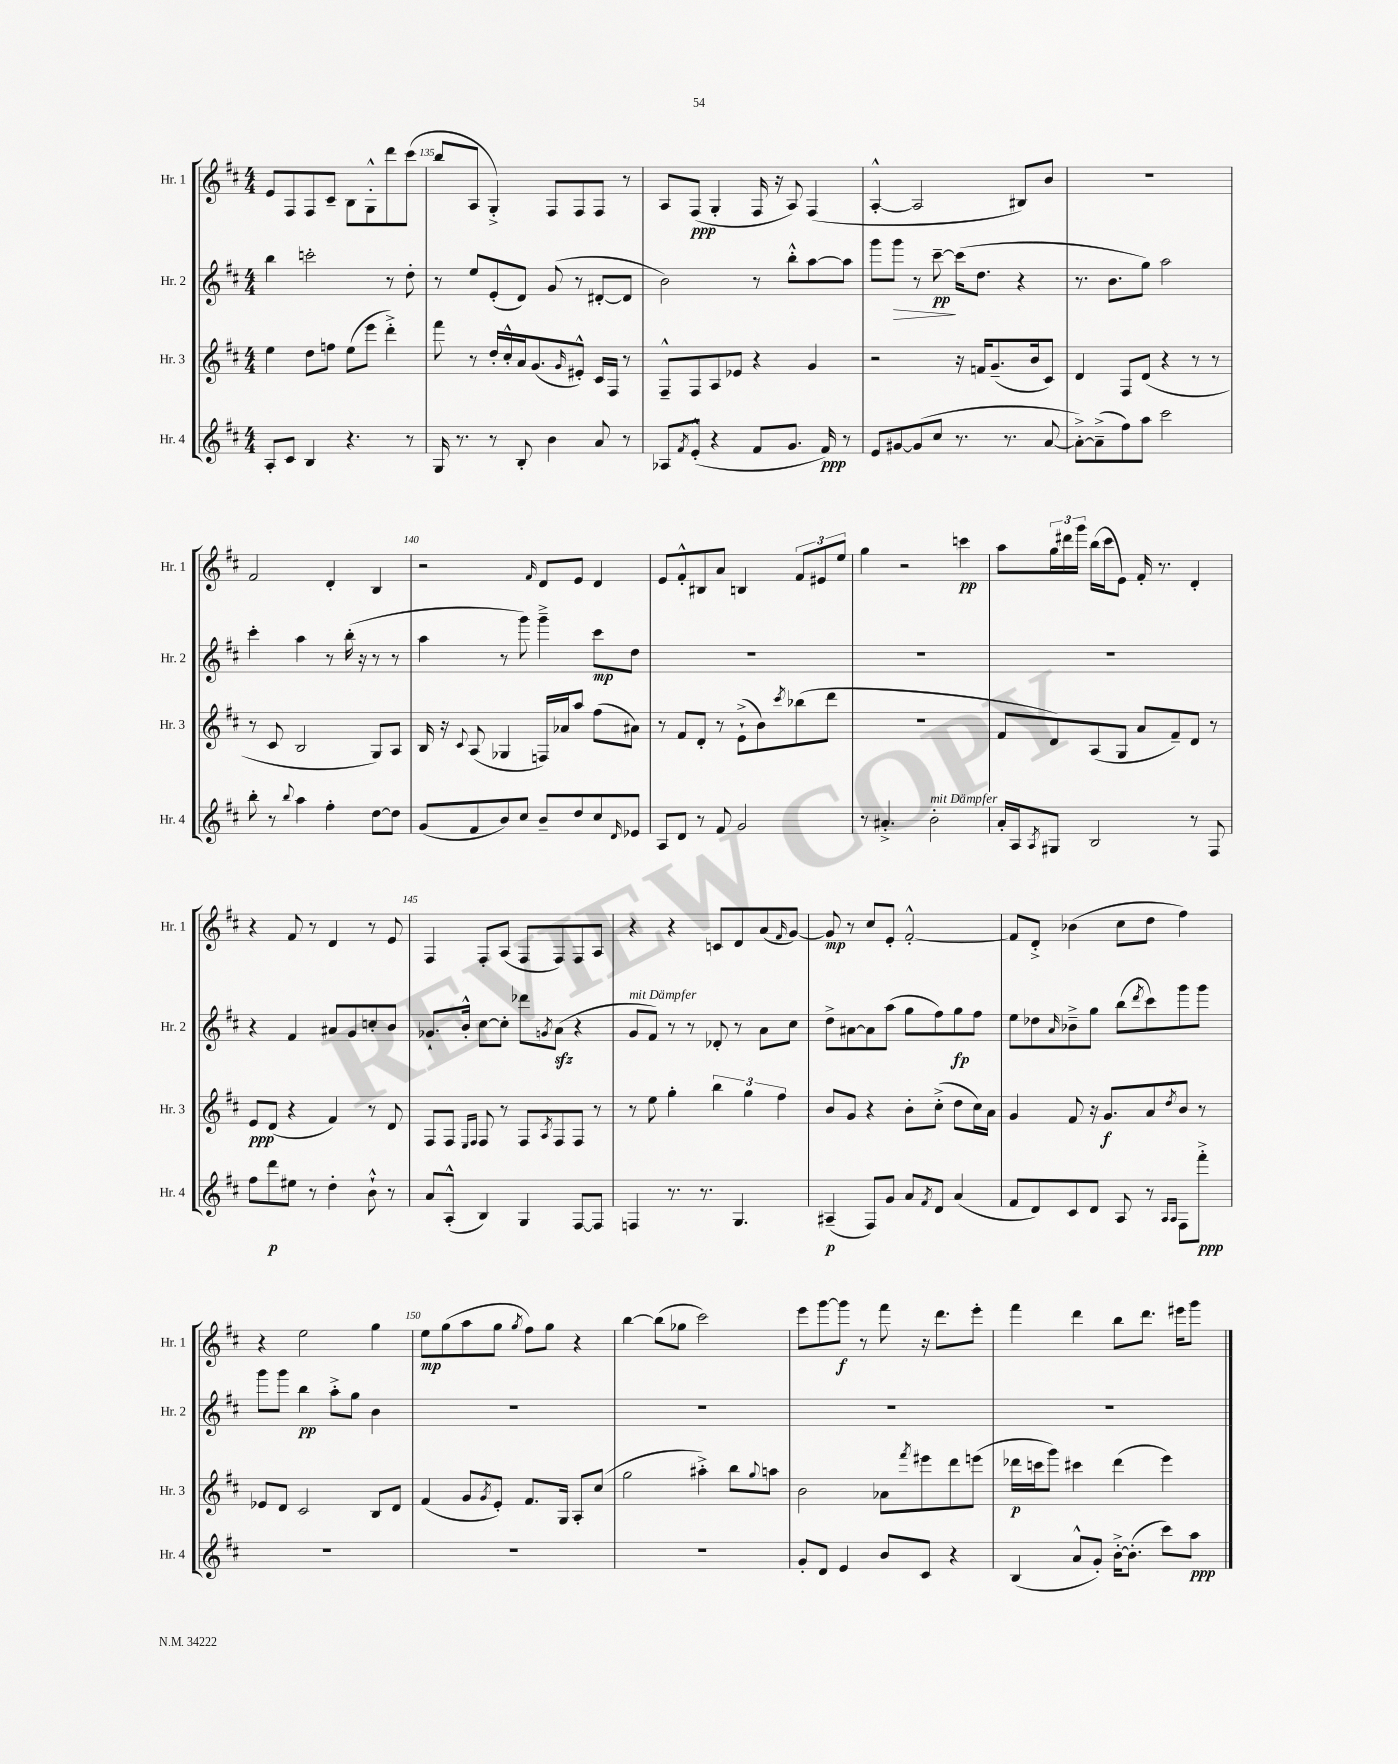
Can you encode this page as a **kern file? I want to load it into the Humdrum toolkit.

**kern	**dynam	**kern	**dynam	**kern	**dynam	**kern	**dynam
*part4	*part4	*part3	*part3	*part2	*part2	*part1	*part1
*staff4	*staff4	*staff3	*staff3	*staff2	*staff2	*staff1	*staff1
*I"Hr. 4	*	*I"Hr. 3	*	*I"Hr. 2	*	*I"Hr. 1	*
*I'Hr. 4	*	*I'Hr. 3	*	*I'Hr. 2	*	*I'Hr. 1	*
*clefG2	*	*clefG2	*	*clefG2	*	*clefG2	*
*k[f#c#]	*	*k[f#c#]	*	*k[f#c#]	*	*k[f#c#]	*
*M4/4	*	*M4/4	*	*M4/4	*	*M4/4	*
=134	=134	=134	=134	=134	=134	=134	=134
8A'/L	.	4ee\	.	4bb\	.	8e/L	.
8c#/J	.	.	.	.	.	8F#/	.
4B/	.	8dd\L	.	2cccn'\	.	8F#/	.
.	.	8ffn\J	.	.	.	8c#~/J	.
4.r	.	(8ee\L	.	.	.	8B\L	.
.	.	8eee\J	.	.	.	8G'^^\	.
.	.	4ddd'^\)	.	8r	.	8ddd\	.
8r	.	.	.	8dd'\	.	(8ccc#\J	.
=135	=135	=135	=135	=135	=135	=135	=135
16G/	.	8fff#\	.	8r	.	8bb/L	.
8.r	.	.	.	.	.	.	.
.	.	8r	.	8ee/L	.	8A/J	.
8r	.	16dd'/LL	.	(8e'/	.	4G'^/)	.
.	.	16cc#'^^/	.	.	.	.	.
8B'/	.	16a/J	.	8d/J)	.	.	.
.	.	(8.g/	.	.	.	.	.
4b\	.	.	.	(8g/	.	8F#/L	.
.	.	16qqg/	.	.	.	.	.
.	.	8e#X'^^/J)	.	8r	.	8F#/	.
8a/	.	16c#/LL	.	[8d#X'/L	.	8F#/J	.
.	.	16F#/JJ	.	.	.	.	.
8r	.	8r	.	8d#/J]	.	8r	.
=136	=136	=136	=136	=136	=136	=136	=136
8A-X/L	.	8F#~^^/L	.	2b\)	.	8A/L	.
8qf#/	.	.	.	.	.	.	.
(8e'^^/J	.	8F#/	.	.	.	(8F#/J	ppp
4r	.	8A/	.	.	.	4G'/	.
.	.	8e-X/J	.	.	.	.	.
8f#/L	.	4r	.	8r	.	16F#/	.
.	.	.	.	.	.	16r	.
8.g/J	.	.	.	8bb'^^\L	.	8A/)	.
.	.	4g/	.	[8aa\	.	(4F#/	.
16f#/)	ppp	.	.	.	.	.	.
8r	.	.	.	8aa\J]	.	.	.
=137	=137	=137	=137	=137	=137	=137	=137
8e/L	.	2r	.	8ggg\L	.	[4A'^^/	.
!	!	!	!	!	!LO:HP:b	!	!
[8g#X/	.	.	.	8ggg\J	>	.	.
(8g#/]	.	.	.	8r	.	2A/]	.
8cc#/J	.	.	.	[8ccc#~\	pp	.	.
8.r	.	16r	.	(16ccc#\KL]	]	.	.
.	.	16fn/KL	.	8.dd\J	.	.	.
.	.	(8.g~/	.	.	.	.	.
8.r	.	.	.	.	.	.	.
.	.	.	.	4r	.	8B#X/L)	.
.	.	16b/k	.	.	.	.	.
[8a/	.	8c#/J)	.	.	.	8b/J	.
=138	=138	=138	=138	=138	=138	=138	=138
8a'^\L_)	.	4d/	.	8.r	.	1r	.
(8a~^\]	.	.	.	.	.	.	.
.	.	.	.	8.b\L	.	.	.
8ff#\)	.	8F#/L	.	.	.	.	.
8aa\J	.	(8d/J	.	8gg\J)	.	.	.
2ccc#\	.	4r	.	2aa\	.	.	.
.	.	8r	.	.	.	.	.
.	.	8r	.	.	.	.	.
!!LO:LB:g=z
=139	=139	=139	=139	=139	=139	=139	=139
8bb'\	.	8r	.	4ccc#'\	.	2f#/	.
8r	.	8c#/	.	.	.	.	.
8qqbb/	.	.	.	.	.	.	.
4aa\	.	2B/	.	4aa\	.	.	.
4ff#'\	.	.	.	8r	.	4d'/	.
.	.	.	.	(16bb'\	.	.	.
.	.	.	.	16r	.	.	.
[8dd\L	.	8G/L)	.	8r	.	4B/	.
8dd\J]	.	8A/J	.	8r	.	.	.
=140	=140	=140	=140	=140	=140	=140	=140
(8g/L	.	16B/	.	4aa\	.	2r	.
.	.	16r	.	.	.	.	.
.	.	8qqc#/	.	.	.	.	.
8f#/	.	(8A/	.	.	.	.	.
8b/)	.	4G-X/	.	8r	.	.	.
8cc#/J	.	.	.	8ggg\)	.	.	.
.	.	.	.	.	.	16qqf#/	.
8b~/L	.	16Fn/LL)	.	4ggg~^\	.	8d/L	.
.	.	16a-X/J	.	.	.	.	.
8dd/	.	8aa/J	.	.	.	8e/J	.
8cc#/	.	(8ff#\L	.	8ccc#\L	mp	4d/	.
16qqd/	.	.	.	.	.	.	.
8e-X/J	.	8a#X\J)	.	8dd\J	.	.	.
=141	=141	=141	=141	=141	=141	=141	=141
8A/L	.	8r	.	1r	.	8e/L	.
8d/J	.	8f#/L	.	.	.	8f#'^^/	.
8r	.	8d'/J	.	.	.	8B#X/	.
8f#/	.	8r	.	.	.	8a/J	.
2g/	.	(8e`^\L	.	.	.	4Bn/	.
.	.	8b\)	.	.	.	.	.
.	.	8qccc#/	.	.	.	.	.
.	.	(8bb-X\	.	.	.	12f#/L	.
.	.	.	.	.	.	12e#X/	.
.	.	8ddd\J	.	.	.	.	.
.	.	.	.	.	.	12ee/J	.
=142	=142	=142	=142	=142	=142	=142	=142
8r	.	1r	.	1r	.	4gg\	.
4.a#X'^/	.	.	.	.	.	.	.
.	.	.	.	.	.	2r	.
!LO:TX:a:i:t=mit Dämpfer	!	!	!	!	!	!	!
2b'\	.	.	.	.	.	.	.
.	.	.	.	.	.	4cccn\	pp
=143	=143	=143	=143	=143	=143	=143	=143
16a'/LL	.	8f#/L	.	1r	.	8aa\L	.
16A/J	.	.	.	.	.	.	.
8qA/	.	.	.	.	.	.	.
8G#X/J	.	8d/)	.	.	.	24gg\L	.
.	.	.	.	.	.	24ddd#X\	.
.	.	.	.	.	.	24ggg\JJ	.
2B/	.	(8A/	.	.	.	(16bb\LL	.
.	.	.	.	.	.	16ccc#\J	.
.	.	8G/J	.	.	.	8e\J)	.
.	.	8a/L	.	.	.	16f#'/	.
.	.	.	.	.	.	8.r	.
.	.	8f#~/)	.	.	.	.	.
8r	.	8d/J	.	.	.	4d'/	.
8F#/	.	8r	.	.	.	.	.
!!LO:LB:g=z
=144	=144	=144	=144	=144	=144	=144	=144
8ff#\L	.	8e/L	ppp	4r	.	4r	.
8ddd\	p	(8d/J	.	.	.	.	.
8ee#X\J	.	4r	.	4f#/	.	8f#/	.
8r	.	.	.	.	.	8r	.
4dd'\	.	4f#/)	.	8a#X/L	.	4d/	.
.	.	.	.	8g/	.	.	.
8b`^^\	.	8r	.	8ccn'/	.	8r	.
8r	.	8d/	.	8b/J	.	8e/	.
=145	=145	=145	=145	=145	=145	=145	=145
8a/L	.	8F#/L	.	8.g-X`/L	.	4F#/	.
(8A'^^/J	.	8F#/J	.	.	.	.	.
.	.	.	.	16b'^^/Jk	.	.	.
.	.	16qqE/LL	.	.	.	.	.
.	.	16qqF#/JJ	.	.	.	.	.
4B/)	.	8F#/	.	[8cc#\L	.	8F#'/L	.
.	.	8r	.	8cc#'\J]	.	(8A/J	.
4G/	.	8F#/L	.	8ddd-X\L	.	8F#/L	.
.	.	8qA/	.	8qgn/	.	.	.
.	.	8F#/	.	(8azz\J	.	8F#/)	.
[8F#/L	.	8F#/J	.	4r	.	8F#/	.
8F#/J]	.	8r	.	.	.	8A/J	.
=146	=146	=146	=146	=146	=146	=146	=146
!	!	!	!	!LO:TX:a:i:t=mit Dämpfer	!	!	!
4Fn/	.	8r	.	8g/L	.	4r	.
.	.	8ee\	.	8f#/J)	.	.	.
8.r	.	4gg'\	.	8r	.	4r	.
.	.	.	.	8r	.	.	.
8.r	.	.	.	.	.	.	.
.	.	6bb\	.	8d-X'/	.	8cn/L	.
4.G/	.	.	.	8r	.	8d/	.
.	.	6gg\	.	.	.	.	.
.	.	.	.	8a\L	.	(8a/	.
.	.	6ff#\	.	.	.	.	.
.	.	.	.	.	.	16qqf#/	.
.	.	.	.	8cc#\J	.	[8g/J)	.
=147	=147	=147	=147	=147	=147	=147	=147
(4A#X~/	p	8b/L	.	8dd^\L	.	8g/]	mp
.	.	8g/J	.	[8a#X\	.	8r	.
8F#/L)	.	4r	.	8a#\]	.	8cc#/L	.
8g/J	.	.	.	(8aa\J	.	8e'/J	.
8a/L	.	8b'\L	.	8gg\L	.	[2f#'^^/	.
8qf#/	.	.	.	.	.	.	.
8d/J	.	(8cc#'^\J	.	8ff#\)	.	.	.
(4a/	.	8dd\L	.	8gg\	fp	.	.
.	.	16cc#\L)	.	8ff#\J	.	.	.
.	.	16a\JJ	.	.	.	.	.
=148	=148	=148	=148	=148	=148	=148	=148
8f#/L	.	4g/	.	8ee\L	.	8f#/L]	.
8d/)	.	.	.	8dd-X\	.	8d'^/J	.
.	.	.	.	16qqa/	.	.	.
8c#/	.	8f#/	.	8b-X~^\	.	(4b-X\	.
8d/J	.	16r	.	8gg\J	.	.	.
.	.	8.g/L	f	.	.	.	.
8A/	.	.	.	(8bb\L	.	8cc#\L	.
.	.	.	.	8qddd/	.	.	.
8r	.	8a/	.	8ccc#\)	.	8dd\J	.
16qqA/LL	.	.	.	.	.	.	.
16qqA/JJ	.	8qdd/	.	.	.	.	.
8F#\L	.	8b/J	.	8ggg\	.	4ff#\)	.
8fff#'^\J	ppp	8r	.	8ggg\J	.	.	.
!!LO:LB:g=z
=149	=149	=149	=149	=149	=149	=149	=149
1r	.	8e-X/L	.	8ggg\L	.	4r	.
.	.	8d/J	.	8ggg\J	.	.	.
.	.	2c#/	.	4bb\	pp	2ee\	.
.	.	.	.	8aa'^\L	.	.	.
.	.	.	.	8gg\J	.	.	.
.	.	8B/L	.	4b\	.	4gg\	.
.	.	8d/J	.	.	.	.	.
=150	=150	=150	=150	=150	=150	=150	=150
1r	.	(4f#/	.	1r	.	8ee\L	mp
.	.	.	.	.	.	(8gg\	.
.	.	8g/L	.	.	.	8aa\	.
.	.	8qg/	.	.	.	.	.
.	.	8e'/J)	.	.	.	8gg\J	.
.	.	.	.	.	.	8qgg/	.
.	.	8.f#/L	.	.	.	8ff#\L)	.
.	.	.	.	.	.	8gg\J	.
.	.	16G/Jk	.	.	.	.	.
.	.	8A'/L	.	.	.	4r	.
.	.	(8cc#/J	.	.	.	.	.
=151	=151	=151	=151	=151	=151	=151	=151
1r	.	2gg\	.	1r	.	[4bb\	.
.	.	.	.	.	.	(8bb\L]	.
.	.	.	.	.	.	8gg-X\J	.
.	.	4aa#X'^\)	.	.	.	2ccc#\)	.
.	.	8bb\L	.	.	.	.	.
.	.	8qqgg/	.	.	.	.	.
.	.	8aan\J	.	.	.	.	.
=152	=152	=152	=152	=152	=152	=152	=152
8g'/L	.	2b\	.	1r	.	8eee\L	.
8d/J	.	.	.	.	.	[8ggg\	.
4e/	.	.	.	.	.	8ggg\J]	f
.	.	.	.	.	.	8r	.
8b/L	.	8a-X\L	.	.	.	8fff#\	.
.	.	8qfff#/	.	.	.	.	.
8c#/J	.	8eee#X\	.	.	.	16r	.
.	.	.	.	.	.	8.ddd\L	.
4r	.	8ddd\	.	.	.	.	.
.	.	(8eeen\J	.	.	.	8eee'\J	.
=153	=153	=153	=153	=153	=153	=153	=153
(4B/	.	16ddd-X\LL	p	1r	.	4fff#\	.
.	.	16cccn\J	.	.	.	.	.
.	.	8ggg\J)	.	.	.	.	.
8a^^/L	.	4ccc#X\	.	.	.	4ddd\	.
8g'/J)	.	.	.	.	.	.	.
[16b'^\KL	.	(4ddd-\	.	.	.	8bb\L	.
(8.b'\J]	.	.	.	.	.	.	.
.	.	.	.	.	.	8.ddd\J	.
8ccc#\L)	.	4eee\)	.	.	.	.	.
.	.	.	.	.	.	16eee#X\KL	.
8aa\J	ppp	.	.	.	.	8ggg\J	.
==	==	==	==	==	==	==	==
*-	*-	*-	*-	*-	*-	*-	*-
